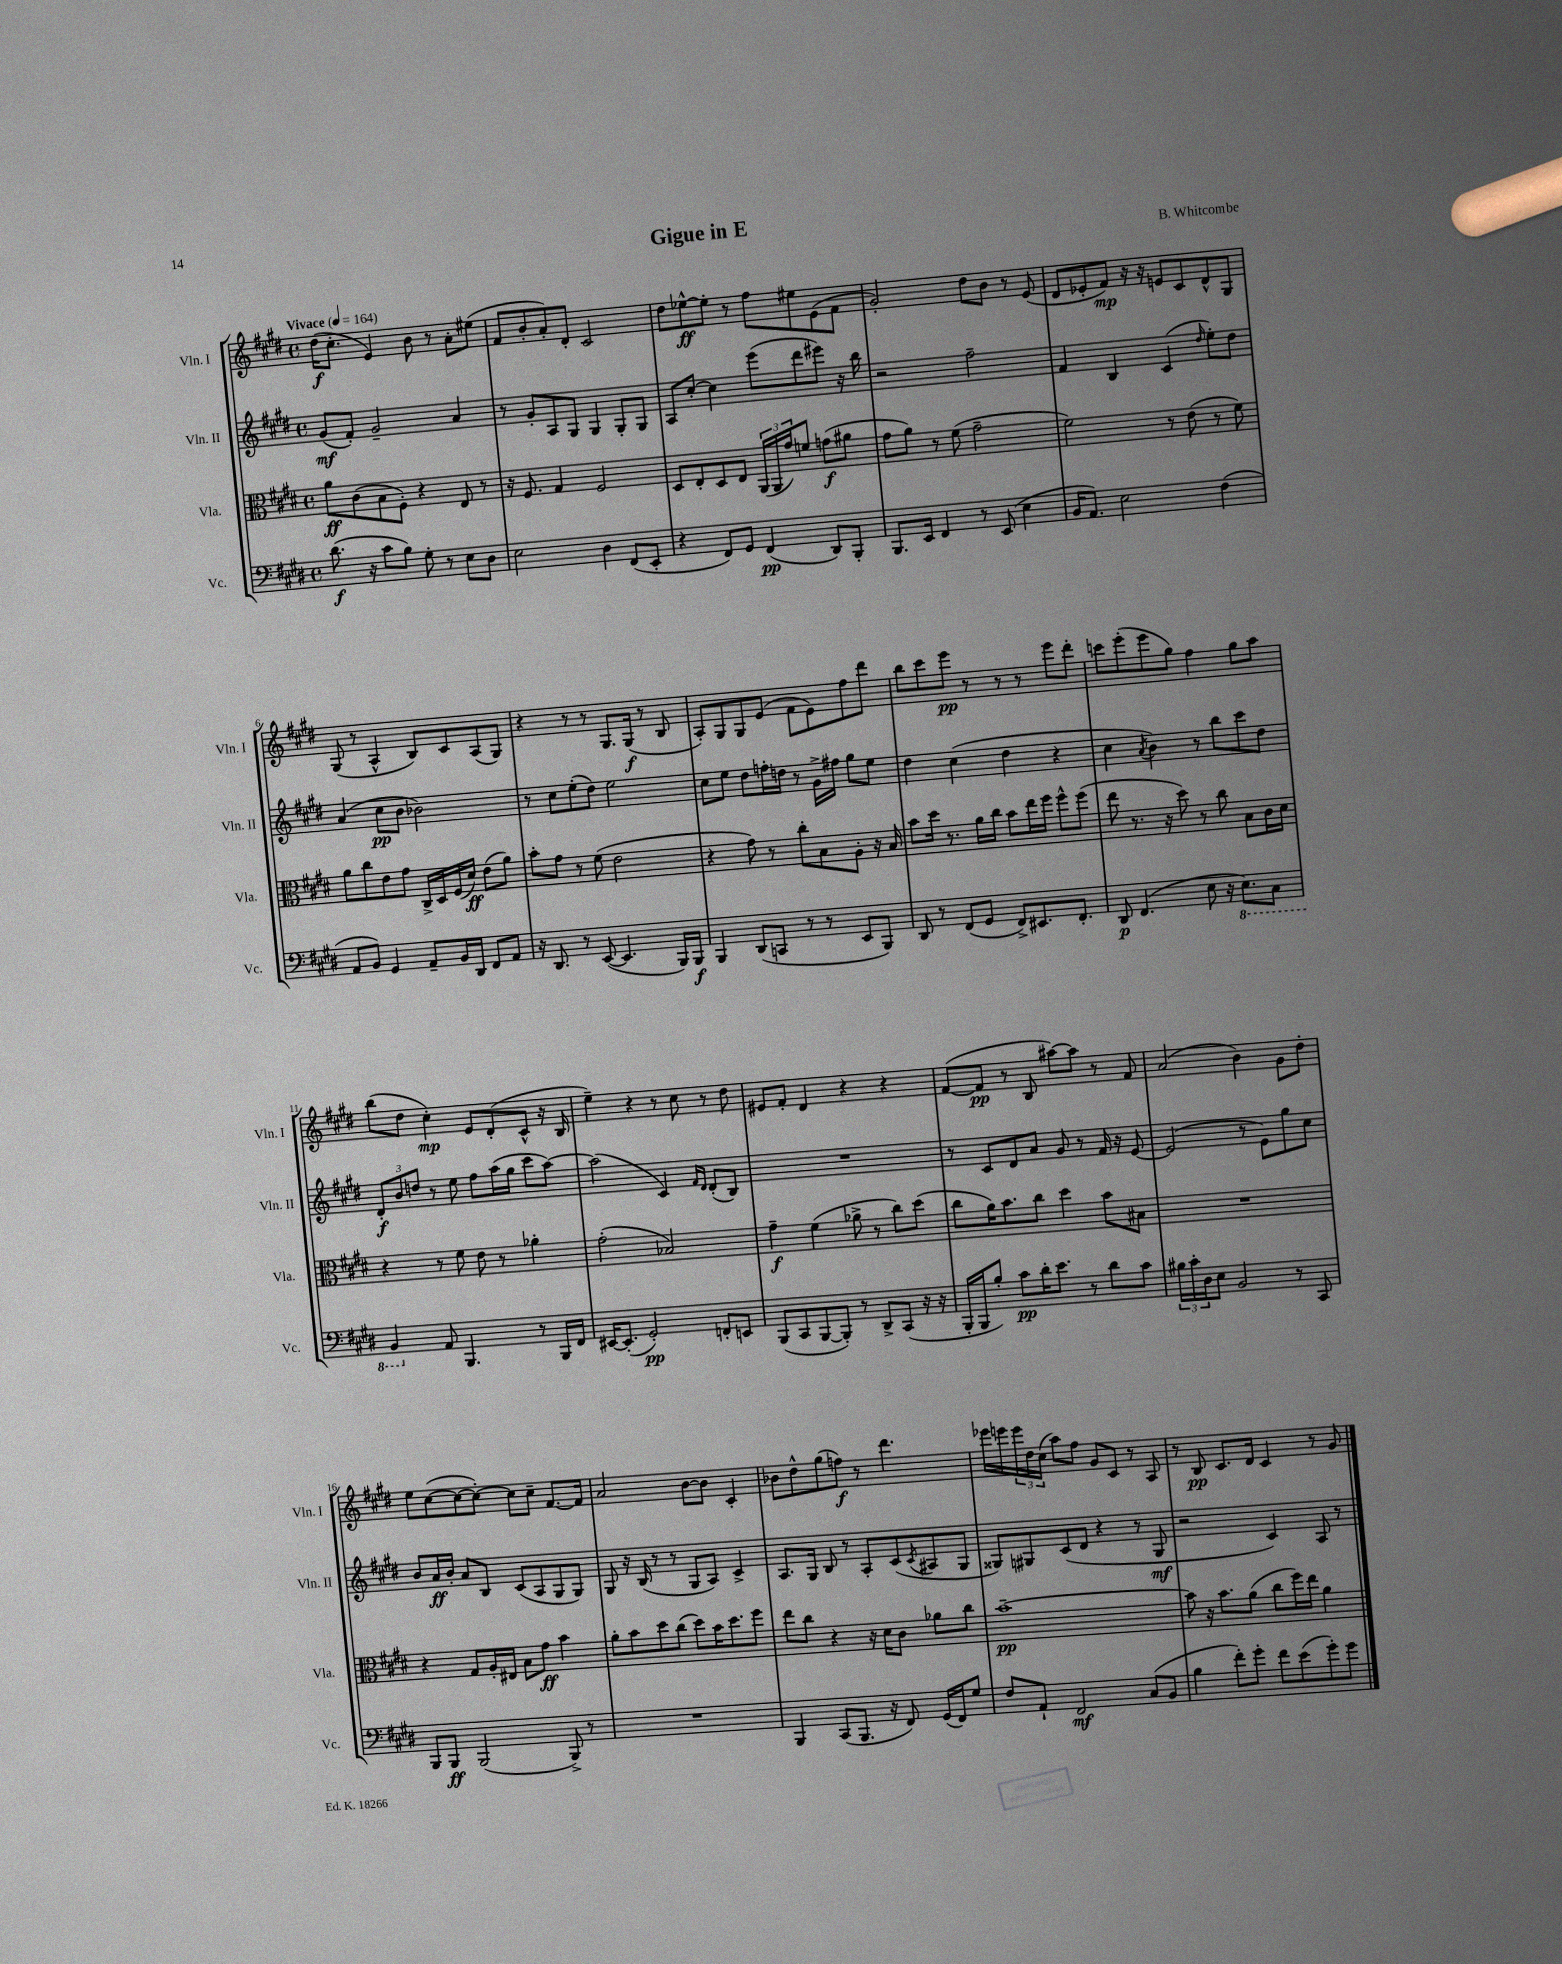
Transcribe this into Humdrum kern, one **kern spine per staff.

**kern	**kern	**kern	**kern
*staff4	*staff3	*staff2	*staff1
*clefF4	*clefC3	*clefG2	*clefG2
*k[f#c#g#d#]	*k[f#c#g#d#]	*k[f#c#g#d#]	*k[f#c#g#d#]
*M4/4	*M4/4	*M4/4	*M4/4
*met(c)	*met(c)	*met(c)	*met(c)
*MM164	*MM164	*MM164	*MM164
(8.d#	8a	(8g#	(16dd#
.	.	.	8.cc#'
.	(8c#	8f#')	.
16r	.	.	.
8c#	8B	2g#~	4e)
8B)	8F#')	.	.
8G#'	4r	.	8b
8r	.	.	8r
8E	8E	4a	8a'
8D#	8r	.	(8ee#
=	=	=	=
2E	16r	8r	8f#
.	8.F#	.	.
.	.	8g#'	8b'
.	4G#	8A	8a')
.	.	8G#	8d#'
4D#	2F#	4G#	2c#
(8FF#	.	8G#'	.
8EE'	.	8G#	.
=	=	=	=
4r	8D#	8A	8dd#
.	8E'	[8cc#'	[8ee-^^
8FF#)	8D#	4cc#]	8ee-']
8GG#	8E	.	8r
(4FF#	(24AA	(8eee	8ff#
.	24AA	.	.
.	24g#)	.	.
.	8f	8ddd#	8ee#
8DD#)	(8g	8eee#)	(8e
8BBB'	8a#	16r	8f#
.	.	16bb	.
=	=	=	=
8.BBB	8g#	2r	2g#')
.	8a)	.	.
16EE	.	.	.
4FF#	8r	.	.
.	(8f#	.	.
8r	2g#~	2ff#~	8dd#
(8EE	.	.	8b
4E	.	.	8r
.	.	.	(8e
=	=	=	=
16BB	2f#)	4f#	8d#
8.AA)	.	.	.
.	.	.	8e-'
2E	.	4B	8f#)
.	.	.	16r
.	.	.	16r
.	8r	(4c#	8e
.	(8e	.	8c#
.	.	16qqdd#	.
(4F#	8r	8ee')	8d#^^
.	8f#)	8dd#	8G#
=	=	=	=
8AA	8a	(4a	(8G#
8BB)	8cc#	.	8r
4GG#	8e	8cc#	4A^^
.	8g#	8b	.
8AA~	16C#^	2b-)	8B)
.	16D#	.	.
16BB	(16F#	.	8c#
16DD#	16d#)	.	.
8FF#	(8e	.	(8A
8AA	8a)	.	8G#)
=	=	=	=
16r	8b'	8r	4r
8.DD#	.	.	.
.	8g#	8cc#	.
8r	8r	(8ee'	8r
([8EE	(8f#	8dd#)	8r
4.EE]	2e	2ee	8.G#
.	.	.	(16G#
.	.	.	8r
16BBB)	.	.	8B
16BBB	.	.	.
=	=	=	=
4BBB	4r	8cc#	8A')
.	.	8ee	8G#
(8DD#	8g#)	8dd#	8G#
8CC	8r	16ff'	(8e
.	.	16dd	.
8r	8cc#'	8r	8f#
8r	8B	16g#^	8e)
.	.	16ff#	.
8EE	8A'	8gg#	8ff#
8BBB)	16r	8ee	8ddd#
.	16B	.	.
=	=	=	=
8DD#	8b	4dd#	8bb
8r	16dd#	.	8ccc#
.	8.r	.	.
(8FF#	.	(4cc#	8eee
8GG#	16a	.	8r
.	16cc#	.	.
8FF#^)	8b	4dd#	8r
8.EE#	16ee	.	8r
.	16ff#	.	.
.	8ff#^^	4r	8eee
8.FF#'	.	.	.
.	(8ff#	.	8ddd#'
=	=	=	=
8DD#	8ee	4cc#	8ccc
(4.FF#	8.r	.	(8eee'
.	.	8qa	.
.	.	4b)	8eee
.	16r	.	.
.	8dd#)	.	8gg#)
8E	8r	8r	4ff#
16r	8cc#	8bb	.
8.EE)	.	.	.
.	8B	8ccc#	8gg#
8CC#	16c#	8dd#	8aa
.	16d#	.	.
=	=	=	=
4BBB	4r	12d#'	(8bb
.	.	12b	.
.	.	.	8dd#
.	.	12dd	.
8AA	8r	8r	4cc#')
4.BBB	8f#	8ee	.
.	8e	8ff#	8e
.	8r	(16aa	(8d#'
.	.	16gg#	.
8r	4a-'	8ccc#	8c#^^
16BBB	.	[8aa)	16r
16FF#	.	.	16B
=	=	=	=
[16EE#	(2g#'	(2aa]	4ee~)
(8.EE#']	.	.	.
2GG#')	.	.	4r
.	2B-)	4c#)	8r
.	.	.	8cc#
.	.	16qqf#	.
.	.	16qqd#	.
8FF'	.	(8d#'	8r
8EE	.	8B)	8dd#
=	=	=	=
(8BBB	4g#~	1r	8e#
8CC#	.	.	8f#'
[8BBB	(4f#	.	4d#
8BBB'])	.	.	.
8r	8a-^	.	4r
8DD#^	8r	.	.
(8CC#	8cc#)	.	4r
16r	(8dd#	.	.
16r	.	.	.
=	=	=	=
16BBB'	8cc#	8r	([8f#
16BBB	.	.	.
8B')	16a)	8c#	8f#]
.	8.b	.	.
8c#	.	8d#	8r
16d#'	8cc#	8a	8B
8.e	.	.	.
.	4dd#	8g#	[8aa#)
8r	.	8r	8aa#]
8d#	8b	16f#	8r
.	.	16r	.
8c#	8B#	[8e	8f#
=	=	=	=
24B#	1r	(2e]	(2a
24c#'	.	.	.
24D#	.	.	.
8E	.	.	.
2BB	.	.	.
.	.	8r	4b)
.	.	8e)	.
8r	.	8gg#	8g#
8CC#	.	8cc#	8dd#'
=	=	=	=
8BBB	4r	8b	8ee
8BBB	.	16a	([8cc#
.	.	16b'	.
(2BBB	8G#	8a	8cc#_
.	16A'	8B	8cc#'_)
.	16E#	.	.
.	8B	(8c#	8cc#]
.	8g#	8A	8cc#~
8BBB^)	4b	8G#	[8.f#
8r	.	8G#)	.
.	.	.	16f#]
=	=	=	=
1r	8a'	8G#	2a
.	8b	16r	.
.	.	(16B	.
.	8dd#	8r	.
.	(8cc#	8r	.
.	8dd#)	8G#	[8b
.	16b	8A)	8b]
.	8.dd#	.	.
.	.	4c#^	4c#'
.	8ff#	.	.
=	=	=	=
4BBB	8ee	8.A	8b-
.	8cc#	.	8dd#^^
.	.	16G#	.
(8CC#	4r	8B	(8gg#
8.BBB	.	8r	8ff)
.	16r	8A'	8r
16r	16d#	.	.
8FF#)	8c#	(8c#	4.ddd#
.	.	8qc#	.
(16GG#	8a-	8A#	.
16FF#)	.	.	.
8G#	8cc#	8G#	.
=	=	=	=
8F#	[1b~	8G##)	16eee-
.	.	.	16eee
8AA`	.	8G#	24eee
.	.	.	24dd#
.	.	.	(24cc#
2FF#	.	(8c#	8aa)
.	.	8d#	8ff#
.	.	4r	8g#
.	.	.	8c#
(8C#	.	8r	8r
8BB	.	8G#	8A
=	=	=	=
4B	8b]	2r	8r
.	16r	.	8B
.	8.b	.	.
8f#')	.	.	8.c#
8g#'	(8a	.	.
.	.	.	16d#
8f#	8cc#	4c#)	4c#
(8e	16ff#)	.	.
.	16ee	.	.
8g#')	4a	8A	8r
8g#	.	8r	8g#
==	==	==	==
*-	*-	*-	*-
